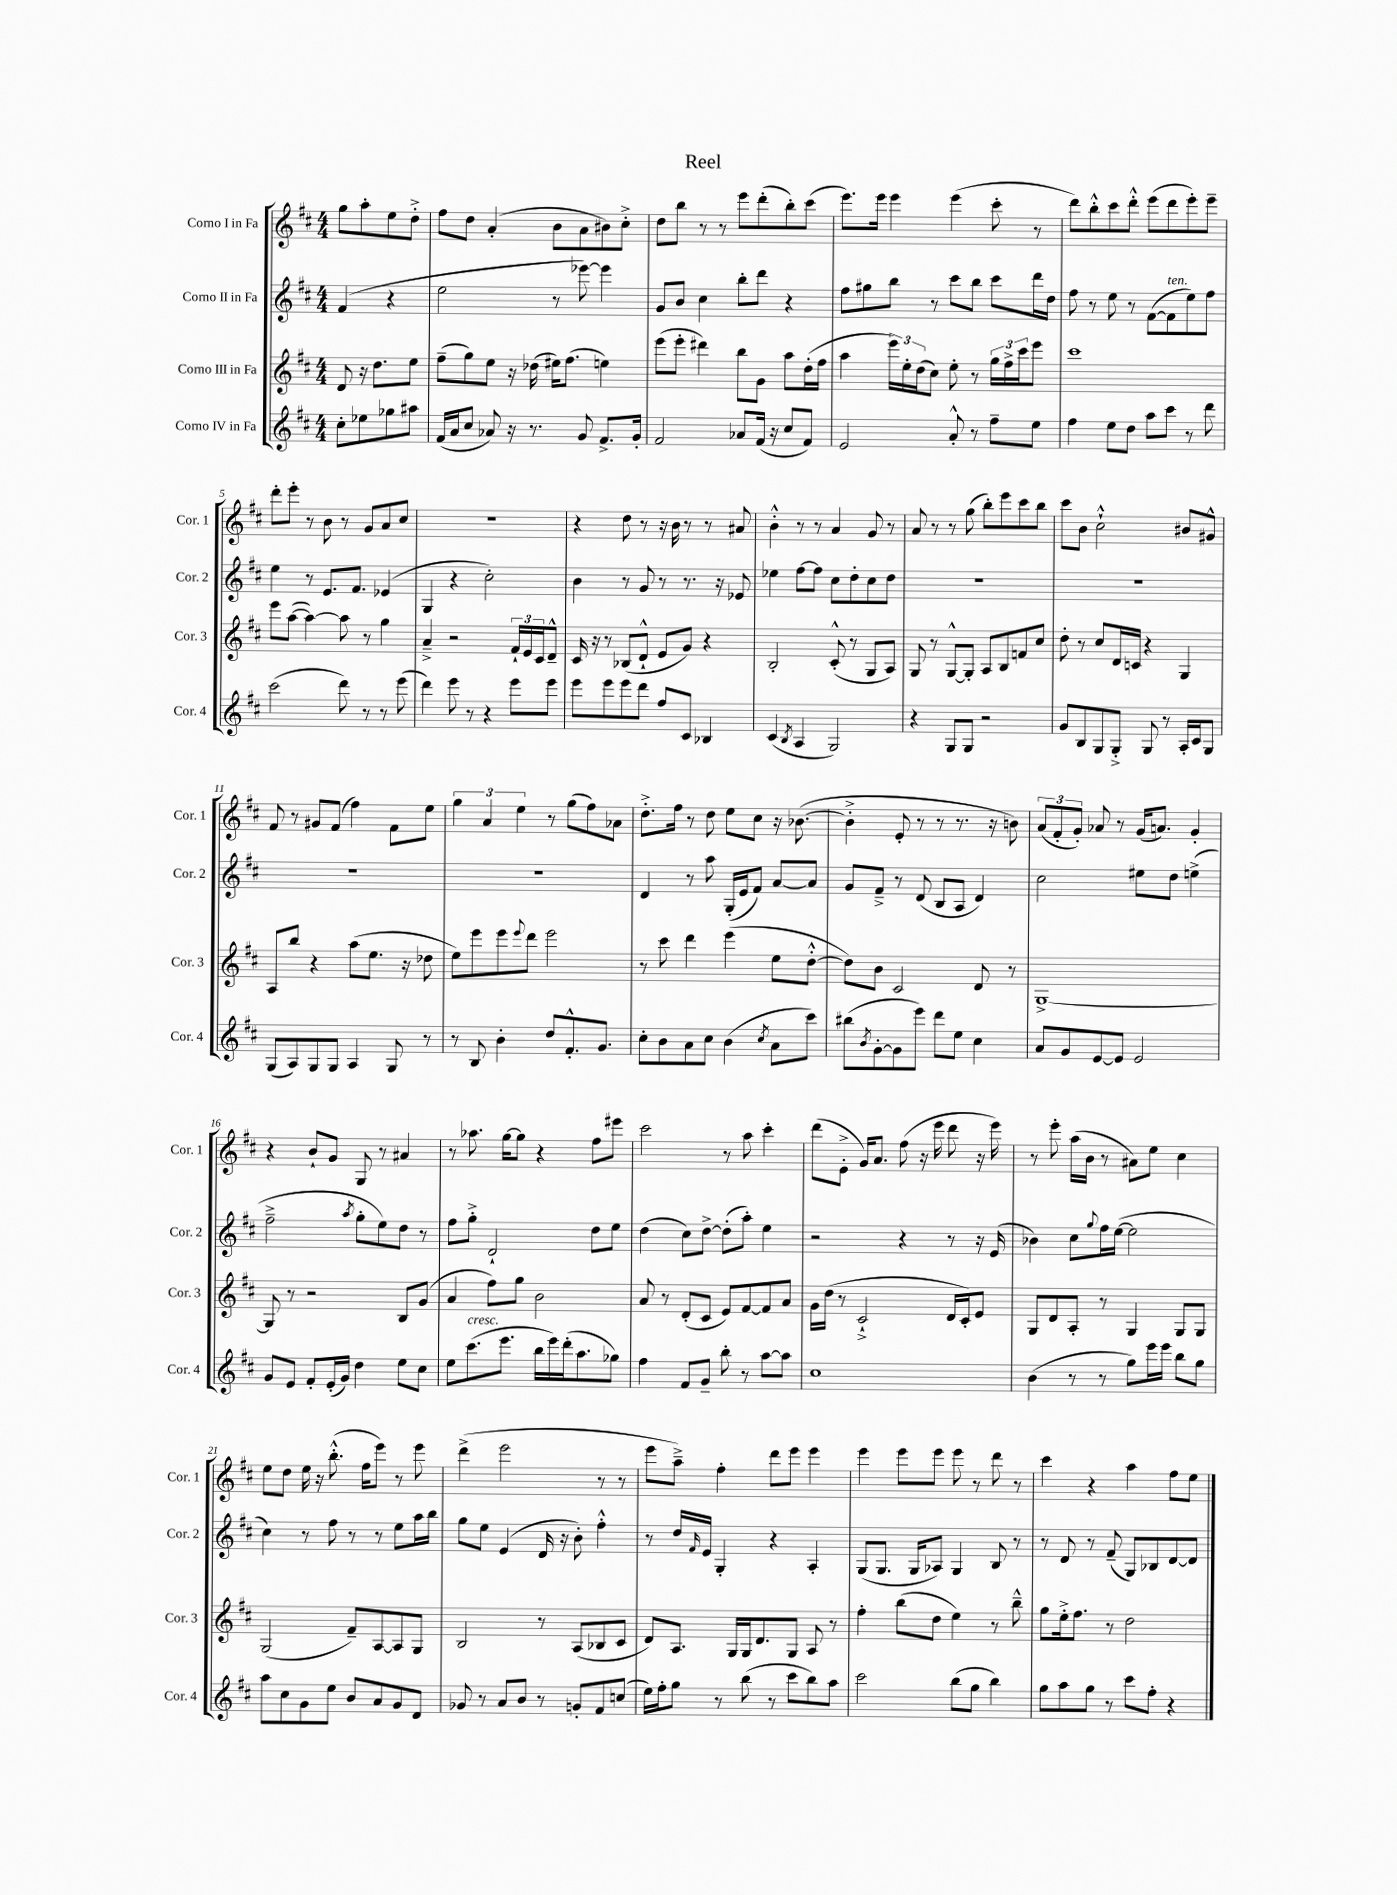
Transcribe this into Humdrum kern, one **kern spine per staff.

**kern	**kern	**kern	**kern
*part4	*part3	*part2	*part1
*staff4	*staff3	*staff2	*staff1
*I"Corno IV in Fa	*I"Corno III in Fa	*I"Corno II in Fa	*I"Corno I in Fa
*I'Cor. 4	*I'Cor. 3	*I'Cor. 2	*I'Cor. 1
*clefG2	*clefG2	*clefG2	*clefG2
*k[f#c#]	*k[f#c#]	*k[f#c#]	*k[f#c#]
*M4/4	*M4/4	*M4/4	*M4/4
=	=	=	=
8cc#'\L	8d/	(4f#/	8gg\L
8ee-X\	16r	.	8aa'\
.	8.dd\L	.	.
8gg-X\	.	4r	8ee\
8aa#X\J	8ee\J	.	8dd'^\J
=1	=1	=1	=1
(16f#/LL	(8ff#~\L	2ee\	8ff#\L
16a/J	.	.	.
8cc#/J	8gg\)	.	8dd\J
8a-X/)	8ee\J	.	(4a'/
16r	16r	.	.
8.r	(16dd-X\	.	.
.	16ee#X\KL)	8r	8b\L
.	(8.ff#\J	.	.
8g/	.	[8eee-X\)	8a\
8.f#^/L	4een\)	4eee-\]	8b#X\)
.	.	.	8cc#'^\J
16g'/Jk	.	.	.
=2	=2	=2	=2
2f#/	(8eee\L	8g/L	8dd\L
.	8eee'\J	8b/J	8bb\J
.	4ddd#X\)	4cc#\	8r
.	.	.	8r
8a-X/L	8bb\L	8bb'\L	8eee\L
(16f#/Jk	8g\J	8ddd\J	(8ddd'\
16r	.	.	.
8cc#/L	8aa\L	4r	8bb'\)
8f#/J)	(16dd'\L	.	(8ccc#\J
.	16ff#\JJ	.	.
=3	=3	=3	=3
2e/	4aa\	8ff#\L	8.eee\L)
.	.	8gg#X\	.
.	.	.	16eee\Jk
.	24eee\LL)	8bb\J	4eee\
.	24ee'\	.	.
.	(24dd\J	.	.
.	8cc#\J)	8r	.
8a'^^/	8ee'\	8ccc#\L	(4eee\
8r	8r	8bb\J	.
8ff#~\L	24gg\LL	8ccc#\L	8ccc#'\
.	24ff#^\	.	.
.	24ccc#\J	.	.
8ee\J	8eee\J	16ddd\L	8r
.	.	16dd\JJ	.
=4	=4	=4	=4
4ff#\	1ccc#	8ff#\	8ddd\L)
.	.	8r	8bb'^^\
8ee\L	.	8ee\	8ccc#\
8dd\J	.	8r	8ddd'^^\J
8aa\L	.	([8f#\L	(8eee\L
!	!	!LO:TX:a:i:t=ten.	!
8ccc#\J	.	8f#\]	8ddd\
8r	.	8ee\)	8eee'\)
8ddd\	.	8ff#\J	8eee~\J
!!LO:LB:g=z
=5	=5	=5	=5
(2ccc#\	8eee\L	4ee\	8ddd'\L
.	([8aa\J	.	8eee'\J
.	4aa\_)	8r	8r
.	.	8.e/L	8b\
8ddd\)	8aa\]	.	8r
.	.	8.f#/J	.
8r	8r	.	8g/L
8r	4gg\	(4e-X/	8a/
(8eee\	.	.	8cc#/J
=6	=6	=6	=6
4ddd\)	4a~^/	4G/	1r
8eee\	2r	4r	.
8r	.	.	.
4r	.	2cc#'\)	.
8eee\L	24f#`/LL	.	.
.	24e/	.	.
.	24c#/J	.	.
8eee\J	8d~^^/J	.	.
=7	=7	=7	=7
8eee\L	16c#/	4b\	4r
.	16r	.	.
8eee\	8r	.	.
8eee\	(8B-X/L	8r	8dd\
8ddd\J	8d`^^/J	8g/	8r
8ff#/L	8e/L	8r	16r
.	.	.	16b\
8c#/J	8g/J)	8.r	8r
4B-X/	4r	.	8r
.	.	16r	.
.	.	8e-X/	8a#X/
=8	=8	=8	=8
(4c#/	2B'/	4ee-X\	4b'^^\
8qB/	.	.	.
4A/	.	[8ff#\L	8r
.	.	8ff#\J]	8r
2G/)	(8c#'^^/	8cc#\L	4a/
.	8r	8dd'\	.
.	8G/L	8cc#\	8g/
.	8A/J)	8dd\J	8r
=9	=9	=9	=9
4r	8G/	1r	8a/
.	8r	.	8r
8G/L	[8G^^/L	.	8r
8G/J	8G'/J]	.	(8gg\
2r	8A/L	.	8bb'\L)
.	8B/	.	8eee\
.	8fn/	.	8ccc#\
.	8cc#/J	.	8bb\J
=10	=10	=10	=10
8g/L	8dd'\	1r	8ccc#\L
8B/	8r	.	8b\J
8G/	8cc#/L	.	2cc#`^^\
8G'^/J	16d/L	.	.
.	16cn/JJ	.	.
8G/	4r	.	.
8r	.	.	.
16A'/LL	4G/	.	8b#X/L
16c#/J	.	.	.
8G/J	.	.	8g#X^^/J
!!LO:LB:g=z
=11	=11	=11	=11
(8G/L	8A/L	1r	8f#/
8A/)	8bb/J	.	8r
8G/	4r	.	8g#X/L
8G/J	.	.	(8f#/J
4A/	(8aa\L	.	4ff#\)
.	8.ee\J	.	.
8G/	.	.	8f#\L
.	16r	.	.
8r	8dd-X\	.	8ee\J
=12	=12	=12	=12
8r	8ee\L)	1r	6gg\
8B/	8eee\	.	.
.	.	.	6a/
4b'\	8eee\	.	.
.	.	.	6ee\
.	8qqeee/	.	.
.	8ddd\J	.	.
8dd/L	2eee\	.	8r
8.f#'^^/	.	.	(8gg\L
.	.	.	8ff#\)
8.g/J	.	.	.
.	.	.	8a-X\J
=13	=13	=13	=13
8cc#'\L	8r	4d/	8.dd'^\L
8b\	8ccc#\	.	.
.	.	.	16ff#\Jk
8a\	4ddd\	8r	8r
8cc#\J	.	8aa\	8dd\
(4b\	(4eee\	(16G'/LL	8ee\L
.	.	16e/J	.
.	.	8f#/J)	8cc#\J
8qcc#/	.	.	.
8a\L	8ee\L	[8a/L	16r
.	.	.	([8.b-X\
8ccc#\J)	[8dd'^^\J	8a/J]	.
=14	=14	=14	=14
(8bb#X\L	8dd\L])	8g/L	4b-'^\]
8qb/	.	.	.
[8g'\	8b\J	8f#~^/J	.
8g\]	2c#/	8r	8e'/
8eee\J)	.	(8d/	8r
8ddd\L	.	8B/L	8r
8ee\J	.	8A/J	8.r
4cc#\	8d/	4d/)	.
.	.	.	16r
.	8r	.	8bn\)
=15	=15	=15	=15
8a/L	[1G^	2cc#\	(12a/L
.	.	.	12f#'/
8g/	.	.	.
.	.	.	12g'/J)
[8e/	.	.	8a-X/
8e/J]	.	.	8r
2e/	.	8ee#X\L	(16g/KL
.	.	.	8.an/J)
.	.	8dd\J	.
.	.	(4een^\	4g'/
!!LO:LB:g=z
=16	=16	=16	=16
8g/L	8G/]	2ff#~^\	4r
8e/J	8r	.	.
8f#'/L	2r	.	8b`/L
(16e'/L	.	.	8g/J
16g/JJ)	.	.	.
.	.	8qaa/	.
4dd\	.	8gg'\L	8G/
.	.	8ee\)	8r
8ee\L	8B/L	8dd\J	4a#X/
8cc#\J	(8g/J	8r	.
=17	=17	=17	=17
8ee\L	4a/	8ff#\L	8r
!LO:TX:a:i:t=cresc.	!	!	!
(8.ccc#\	.	8gg'^\J	8.aa-X\
.	8ff#\L)	2d`/	.
8.eee\J	.	.	[16gg\KL
.	8gg\J	.	8gg\J]
16bb\LL	2b\	.	4r
16eee\)	.	.	.
(16ddd'\J	.	.	.
8.aa\	.	.	.
.	.	8dd\L	8ff#\L
8gg-X\J)	.	8ee\J	8eee#X\J
=18	=18	=18	=18
4ff#\	8a/	(4dd\	2ccc#\
.	8r	.	.
8f#/L	(8d'/L	8cc#\L)	.
8g~/J	8c#/J	[8dd^\J	.
8bb'\	8e/L)	(8dd'\L]	8r
8r	[8f#/	8aa'\J)	8aa\
[8aa\L	8f#/]	4ee\	4ccc#'\
8aa\J]	8a/J	.	.
=19	=19	=19	=19
1cc#	16g\LL	2r	(8ddd\L
.	(16dd\JJ	.	.
.	8r	.	8e'^\J
.	2c#`^/	.	16g/KL)
.	.	.	8.a/J
.	.	4r	(8ff#\
.	.	.	16r
.	.	.	16eee\
.	16d/LL	8r	8ddd\
.	16c#'/J)	.	.
.	8e/J	16r	16r
.	.	(16e/	16eee\)
=20	=20	=20	=20
(4b\	8G/L	4b-X\)	8r
.	8d/	.	8eee'\
8r	8A'/J	8cc#\L	(16aa\LL
.	.	.	16b\JJ
.	.	8qqgg/	.
8r	8r	16ff#\L	8r
.	.	([16ee\JJ	.
8gg\L)	4G/	2ee\]	8a#X\L)
16eee\L	.	.	8ee\J
16eee\JJ	.	.	.
8bb\L	8G/L	.	4cc#\
8gg\J	8G/J	.	.
!!LO:LB:g=z
=21	=21	=21	=21
8aa\L	(2G/	4cc#\)	8ee\L
8cc#\	.	.	8dd\J
8g\	.	8r	16ee\
.	.	.	16r
8ee\J	.	8ff#\	(8.bb'^^\
8b/L	8f#~/L)	8r	.
.	.	.	16ff#\KL
8a/	[8A/	8r	8eee\J)
8g/	8A/]	8ee\L	8r
8d/J	8G/J	16aa\L	8eee\
.	.	16bb\JJ	.
=22	=22	=22	=22
8g-X/	2B/	8gg\L	(4ddd^\
8r	.	8ee\J	.
8a/L	.	(4e/	2eee\
8b/J	.	.	.
8r	8r	16d/	.
.	.	16r	.
8gn'/L	(8A/L	8b'\)	.
8f#/	8B-X/	4ff#'^^\	8r
(8ccn/J	8c#/J	.	8r
=23	=23	=23	=23
16ee\LL)	8d/L)	8r	8eee\L
16ff#'\J	.	.	.
8gg\J	8.A/J	16dd/LL	8aa~^\J)
.	.	16qqf#/	.
.	.	16e/JJ	.
8r	.	4G'/	4ff#'\
.	16G/LL	.	.
(8bb\	16G/J	.	.
.	8.d/	.	.
8r	.	4r	8ddd\L
8ccc#\L	8G/J	.	8eee\J
8bb\)	8A/	4A'/	4eee\
8aa\J	8r	.	.
=24	=24	=24	=24
2ccc#\	4ff#'\	(8G/L	4eee\
.	.	8.G/J	.
.	(8bb\L	.	8eee\L
.	.	16G/KL	.
.	8dd\J	8A-X/J)	8eee\J
(8bb\L	4ee\)	4G/	8eee\
8gg\J	.	.	8r
4bb\)	8r	8B/	8ddd\
.	8bb~^^\	8r	8r
=25	=25	=25	=25
8gg\L	8gg\L	8r	4ccc#\
8aa\	16ee'^\k	8d/	.
.	8.ff#\J	.	.
8gg\J	.	8r	4r
8r	8r	(8f#~/	.
8ccc#\L	2dd\	8G/L)	4aa\
8ff#'\J	.	8B-X/	.
4r	.	[8d/	8ff#\L
.	.	8d/J]	8ee\J
==	==	==	==
*-	*-	*-	*-
